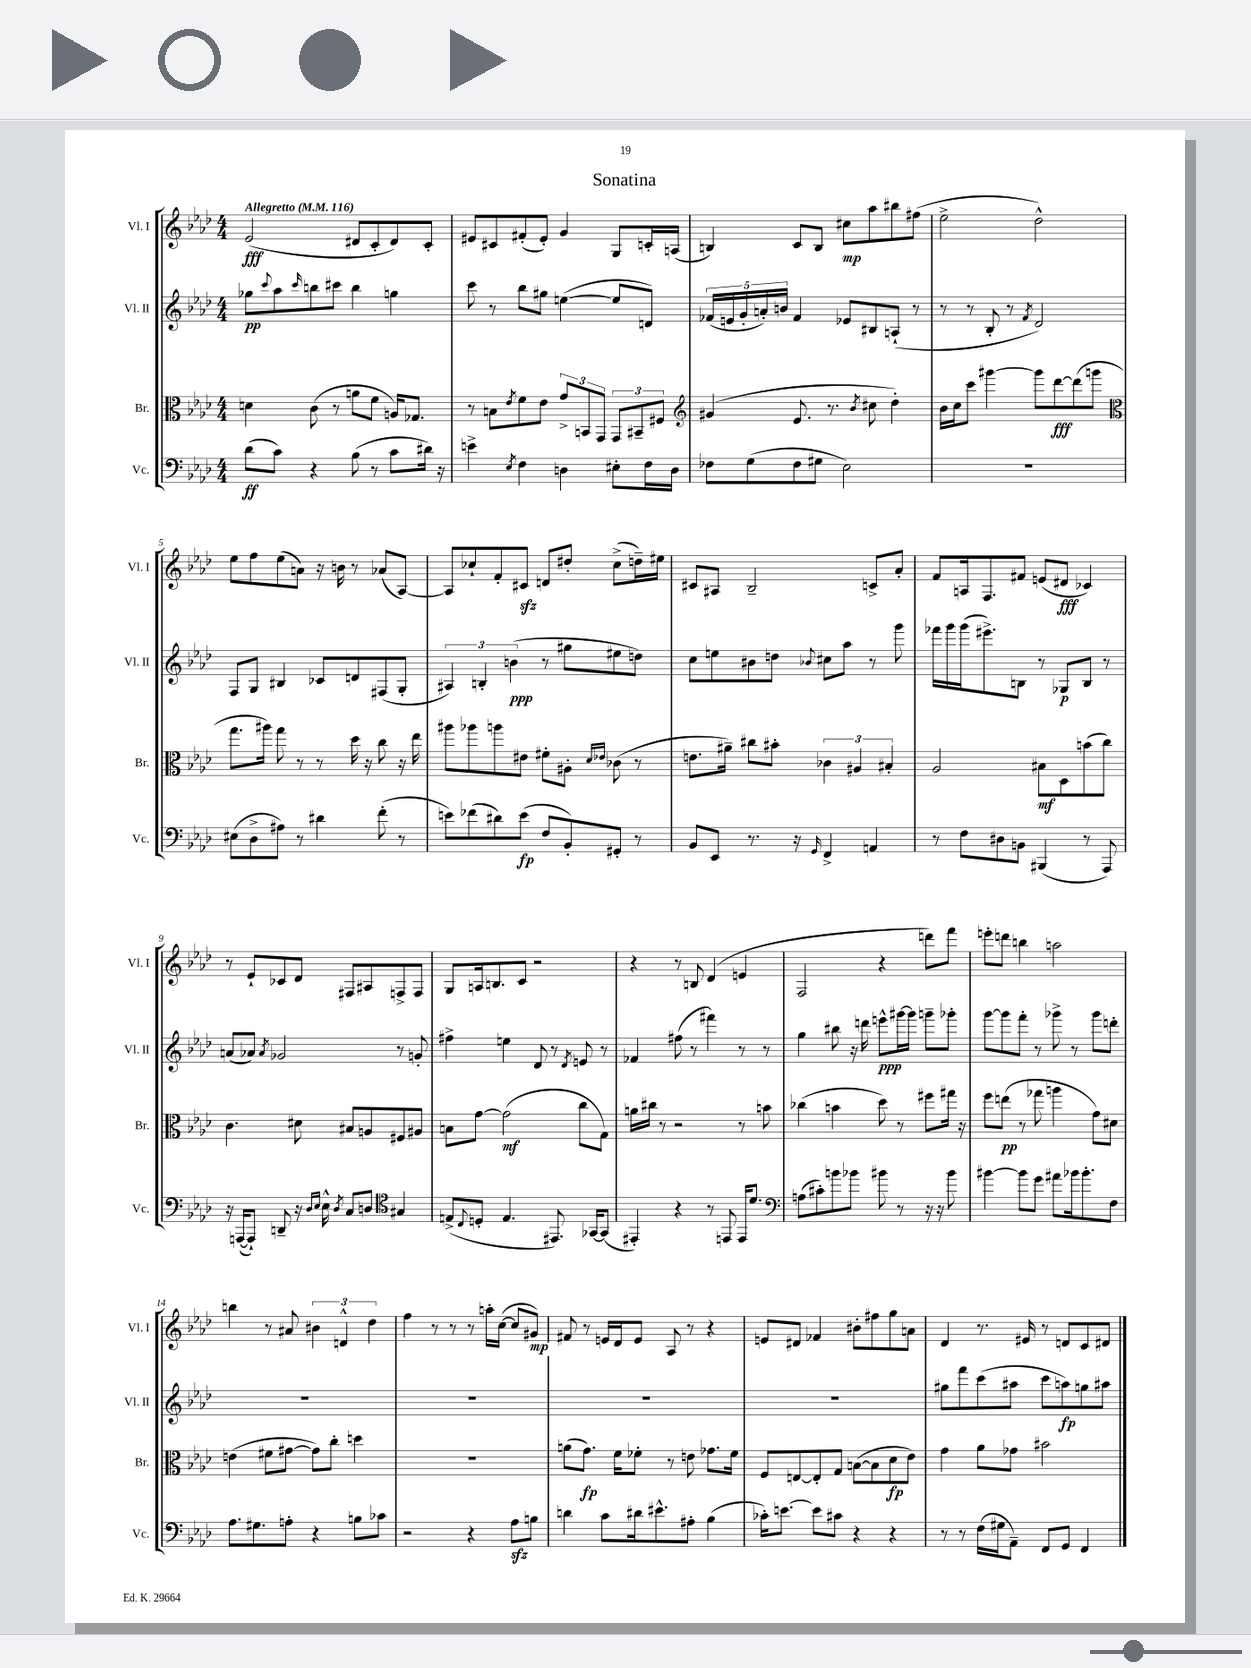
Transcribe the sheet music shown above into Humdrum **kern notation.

**kern	**dynam	**kern	**dynam	**kern	**dynam	**kern	**dynam
*part4	*part4	*part3	*part3	*part2	*part2	*part1	*part1
*staff4	*staff4	*staff3	*staff3	*staff2	*staff2	*staff1	*staff1
*I"Vc.	*	*I"Br.	*	*I"Vl. II	*	*I"Vl. I	*
*I'Vc.	*	*I'Br.	*	*I'Vl. II	*	*I'Vl. I	*
*clefF4	*	*clefC3	*	*clefG2	*	*clefG2	*
*k[b-e-a-d-]	*	*k[b-e-a-d-]	*	*k[b-e-a-d-]	*	*k[b-e-a-d-]	*
*M4/4	*	*M4/4	*	*M4/4	*	*M4/4	*
*MM116	*	*MM116	*	*MM116	*	*MM116	*
=1	=1	=1	=1	=1	=1	=1	=1
!	!	!	!	!	!	!LO:TX:a:B:t=Allegretto	!
(8d-\L	ff	4dn\	.	8gg-X\L	pp	(2e-/	fff
.	.	.	.	8qqccc/	.	.	.
8c\J)	.	.	.	8aa-\	.	.	.
.	.	.	.	16qqccc/	.	.	.
4r	.	(8c\	.	8bbn\	.	.	.
.	.	8r	.	8ccc#X\J	.	.	.
(8B-\	.	8an\L	.	4bb\	.	8d#X/L	.
8r	.	8f\J	.	.	.	8c'/	.
8c\L	.	16An/KL)	.	4ggn\	.	8d#/)	.
.	.	8.G-X/J	.	.	.	.	.
16d#X\Jk)	.	.	.	.	.	8c'/J	.
16r	.	.	.	.	.	.	.
=2	=2	=2	=2	=2	=2	=2	=2
4en^\	.	8r	.	8ccc\	.	8e#X/L	.
.	.	8Bn\L	.	8r	.	8c#X/	.
8qE-/	.	8qe-/	.	.	.	.	.
4F\	.	8f\	.	8bb-\L	.	(8f#X'/	.
.	.	8e-\J	.	8gg#X\J	.	8e#'/J)	.
4Dn\	.	12g^/L	.	([4een\	.	4g/	.
.	.	12BBn/	.	.	.	.	.
.	.	12GG/J	.	.	.	.	.
8E#X'\L	.	12GG/L	.	8ee/L]	.	8G/L	.
.	.	12BB#X~/	.	.	.	.	.
16F\L	.	.	.	8dn/J)	.	16cn'/L	.
.	.	12F#X/J	.	.	.	.	.
16D\JJ	.	.	.	.	.	(16An/JJ	.
=3	=3	=3	=3	=3	=3	=3	=3
*	*	*clefG2	*	*	*	*	*
8F-X\L	.	(4g#X/	.	(20f-X/LL	.	4Bn/)	.
.	.	.	.	20en/	.	.	.
.	.	.	.	20g'/	.	.	.
(8G\	.	.	.	.	.	.	.
.	.	.	.	20an'/)	.	.	.
.	.	.	.	20bn/JJ	.	.	.
8F-\	.	8.e-/	.	4f-/	.	8c/L	.
8G#X\J	.	.	.	.	.	8B/J	.
.	.	8.r	.	.	.	.	.
2E-\)	.	.	.	8e-X/L	.	8cc#X\L	mp
.	.	8qb-/	.	.	.	.	.
.	.	8cc#X\	.	8B#X/	.	8aa-\	.
.	.	4dd-'\)	.	(8An`/J	.	8bb#X\	.
.	.	.	.	8r	.	(8ff#X\J	.
=4	=4	=4	=4	=4	=4	=4	=4
1r	.	16b-\LL	.	8r	.	2ee-^\	.
.	.	16cc\J	.	.	.	.	.
.	.	8ccc\J	.	8r	.	.	.
.	.	[4ggg#X\	.	8B-'/	.	.	.
.	.	.	.	8r	.	.	.
.	.	.	.	8qf/	.	.	.
.	.	8ggg#\L]	.	2d-/)	.	2dd-^^\)	.
.	.	[8ddd-\	fff	.	.	.	.
.	.	(8ddd-\]	.	.	.	.	.
.	.	8gggn\J	.	.	.	.	.
!!LO:LB:g=z
=5	=5	=5	=5	=5	=5	=5	=5
*	*	*clefC3	*	*	*	*	*
(8E#X\L	.	8.gg\L	.	8F/L	.	8ee-\L	.
8D-^\	.	.	.	8G/J	.	8ff\	.
.	.	16aa#X\Jk)	.	.	.	.	.
8A#X\J)	.	8gg\	.	4B#X/	.	(8ee-\	.
8r	.	8r	.	.	.	8an\J)	.
4d#X\	.	8r	.	8c-X/L	.	16r	.
.	.	.	.	.	.	16bn\	.
.	.	16dd-\	.	8dn/	.	8r	.
.	.	16r	.	.	.	.	.
(8f'\	.	8cc\	.	(8F#X/	.	(8a-X/L	.
8r	.	16r	.	8G'/J	.	[8A-/J)	.
.	.	16ee-\	.	.	.	.	.
=6	=6	=6	=6	=6	=6	=6	=6
8en\L)	.	8aa#X\L	.	6A#X/)	.	8A-/L]	.
(8f-X\	.	8aa-X\	.	.	.	8cc-X`/	.
.	.	.	.	6Bn'/	.	.	.
8d#X\)	.	8aan\	.	.	.	8f'/	.
.	.	.	.	(6bn\	ppp	.	.
(8e\J	fp	8e#X\J	.	.	.	8c#Xzz/J	.
8F/L	.	8f#X'\L	.	8r	.	8dn/L	.
8BB-'/)	.	8A#X'\J	.	8gg#X\L	.	8dd#X'/J	.
.	.	16qqd-/LL	.	.	.	.	.
.	.	16qqe-X/JJ	.	.	.	.	.
8GG#X'/J	.	(8c-X\	.	8ee#X\	.	(8cc-^\L	.
8r	.	8r	.	8ddn\J)	.	16ddn~\L)	.
.	.	.	.	.	.	16ee#X\JJ	.
=7	=7	=7	=7	=7	=7	=7	=7
8BB-/L	.	8.en\L	.	8cc\L	.	8c#X/L	.
8EE-/J	.	.	.	8een\	.	8A#X/J	.
.	.	16a#X~\Jk)	.	.	.	.	.
8.r	.	8cc#X\L	.	8b#X\	.	2B-~/	.
.	.	8b#X'\J	.	8ddn\J	.	.	.
16r	.	.	.	.	.	.	.
16qqGG/	.	.	.	8qqb-X/	.	.	.
4FF^/	.	6c-X\	.	8cc#X\L	.	.	.
.	.	.	.	8aa-\J	.	.	.
.	.	6A#X/	.	.	.	.	.
4AAn/	.	.	.	8r	.	8cn^/L	.
.	.	6B#X'/	.	.	.	.	.
.	.	.	.	8ggg\	.	8a-'/J	.
=8	=8	=8	=8	=8	=8	=8	=8
8r	.	2A-/	.	16fff-X\LL	.	8f/L	.
.	.	.	.	16ggg\	.	.	.
8F\L	.	.	.	(16ggg\J	.	16An/k	.
.	.	.	.	8.eee#X^\)	.	8.F/	.
8D#X\	.	.	.	.	.	.	.
8BBn\J	.	.	.	8Bn\J	.	8f#X/J	.
(4BBB#X/	.	8B#X\L	mf	8r	.	(8en/L	.
.	.	8D-\	.	8G-X/L	p	8d#X/J	fff
8r	.	(8bn\	.	8B/J	.	4c-X/)	.
8AAA-/)	.	8cc\J)	.	8r	.	.	.
!!LO:LB:g=z
=9	=9	=9	=9	=9	=9	=9	=9
16r	.	4.c\	.	(8an/L	.	8r	.
([16AAAn/KL	.	.	.	.	.	.	.
8AAA`/J])	.	.	.	8a-X/J)	.	8e-`/L	.
.	.	.	.	8qa-/	.	.	.
8DDn~/	.	.	.	2g-X/	.	8c-X/	.
16r	.	8d#X\	.	.	.	8d-/J	.
16qqD-/LL	.	.	.	.	.	.	.
16qqE-/JJ	.	.	.	.	.	.	.
16E-^^\	.	.	.	.	.	.	.
8qD-/	.	.	.	.	.	.	.
8C/L	.	8B#X/L	.	.	.	8F#X/L	.
8Dn/J	.	8An/	.	.	.	8A#X/	.
*clefC4	*	*	*	*	*	*	*
4G#X/	.	8F#X/	.	8r	.	8Fn^/	.
.	.	8A#X/J	.	8gn'/	.	8F/J	.
=10	=10	=10	=10	=10	=10	=10	=10
(8En^/L	.	8Bn\L	.	4ff#X^\	.	8G/L	.
8qqC/	.	.	.	.	.	.	.
8Dn'/J	.	[8g\J	.	.	.	16An/k	.
.	.	.	.	.	.	8.Bn/	.
4.E/	.	(2g\]	mf	4een\	.	.	.
.	.	.	.	.	.	8c/J	.
.	.	.	.	8d-/	.	2r	.
8.EE#X/)	.	.	.	8r	.	.	.
.	.	.	.	8qd-/	.	.	.
.	.	8cc\L	.	8en/	.	.	.
[16GG-X/KL	.	.	.	.	.	.	.
(8GG-/J]	.	8G\J)	.	8r	.	.	.
=11	=11	=11	=11	=11	=11	=11	=11
4EE#X'/)	.	16an\LL	.	4f-X/	.	4r	.
.	.	16cc#X\JJ	.	.	.	.	.
.	.	8r	.	.	.	.	.
4r	.	2r	.	(8ff#X\	.	8r	.
.	.	.	.	8r	.	8Bn/	.
8r	.	.	.	4fff#X\)	.	(4d-/	.
8EEn/	.	.	.	.	.	.	.
16EE/KL	.	8r	.	8r	.	4en/	.
8.d-/J	.	.	.	.	.	.	.
.	.	8bn\	.	8r	.	.	.
=12	=12	=12	=12	=12	=12	=12	=12
*clefF4	*	*	*	*	*	*	*
(8An\L	.	(4cc-X\	.	4gg\	.	2F/	.
8c#X'\)	.	.	.	.	.	.	.
8bn\	.	4bn\	.	8bb#X\	.	.	.
8b-X\J	.	.	.	16r	.	.	.
.	.	.	.	16dddn\	.	.	.
8b#X\	.	8dd-\)	.	8eeen^^\L	ppp	4r	.
8r	.	8r	.	[16ggg#X\L	.	.	.
.	.	.	.	16ggg#\JJ]	.	.	.
16r	.	8ff#X\L	.	8gggn~\L	.	8dddn\L)	.
16r	.	.	.	.	.	.	.
8b#\	.	16gg#X\Jk	.	8ggg-X'\J	.	8fff\J	.
.	.	16r	.	.	.	.	.
=13	=13	=13	=13	=13	=13	=13	=13
[4b#X\	.	8ff\L	.	[8ggg\L	.	8eeen'\L	.
.	.	(8een\J	pp	8ggg\]	.	8dddn\J	.
8b#\L]	.	8r	.	8fff'\J	.	4bbn\	.
8g\J	.	8gg-X\	.	8r	.	.	.
8a#X\L	.	4aan\	.	8ggg-X^\	.	2aan\	.
16b-X\k	.	.	.	8r	.	.	.
8.b-'\	.	.	.	.	.	.	.
.	.	8g\L)	.	8ggg-\L	.	.	.
8F\J	.	8d#X\J	.	8dddn'\J	.	.	.
!!LO:LB:g=z
=14	=14	=14	=14	=14	=14	=14	=14
8.A-\L	.	(4en\	.	1r	.	4bbn\	.
8.G#X\	.	.	.	.	.	.	.
.	.	8f#X\L	.	.	.	8r	.
8An'\J	.	[8g#X\J	.	.	.	8a#X/	.
4r	.	8g#\L])	.	.	.	6b#X\	.
.	.	8cc'\J	.	.	.	.	.
.	.	.	.	.	.	6dn^^/	.
8Bn\L	.	4ddn\	.	.	.	.	.
.	.	.	.	.	.	6dd-\	.
8c-X\J	.	.	.	.	.	.	.
=15	=15	=15	=15	=15	=15	=15	=15
2r	.	1r	.	1r	.	4ff\	.
.	.	.	.	.	.	8r	.
.	.	.	.	.	.	8r	.
4r	.	.	.	.	.	8r	.
.	.	.	.	.	.	16aan'\LL	.
.	.	.	.	.	.	([16cc\JJ	.
8A-zz\L	.	.	.	.	.	8cc/L]	.
8Bn\J	.	.	.	.	.	8g#X/J)	mp
=16	=16	=16	=16	=16	=16	=16	=16
4dn\	.	(8an\L	.	1r	.	8f#X/	.
.	.	8.g\J)	fp	.	.	8r	.
8c\L	.	.	.	.	.	16en/LL	.
.	.	16f\KL	.	.	.	16d-/J	.
16d#X\k	.	8f-X'\J	.	.	.	8e/J	.
8.e#X^^\	.	.	.	.	.	.	.
.	.	8r	.	.	.	8A-/	.
8A#X'\J	.	8en\	.	.	.	8r	.
(4B-\	.	8.g-X\L	.	.	.	4r	.
.	.	16f-\Jk	.	.	.	.	.
=17	=17	=17	=17	=17	=17	=17	=17
16c-X'\KL)	.	8F/L	.	1r	.	8en/L	.
[8.en\J	.	.	.	.	.	.	.
.	.	[8En/	.	.	.	8d#X/J	.
8e\L]	.	8E'/]	.	.	.	4f-X/	.
8c#X\J	.	8G/J	.	.	.	.	.
4r	.	([8Bn\L	.	.	.	8b#X'\L	.
.	.	8B\]	.	.	.	8ff#X\	.
4r	.	8d-\	fp	.	.	8gg\	.
.	.	8e-\J)	.	.	.	8an\J	.
=18	=18	=18	=18	=18	=18	=18	=18
8r	.	4g\	.	8gg#X\L	.	4d-/	.
8r	.	.	.	8fff\	.	.	.
(16F\LL	.	8a-\L	.	(8ccc\	.	8.r	.
16G#X\J	.	.	.	.	.	.	.
8AA-~\J)	.	8g-X\J	.	8aa#X\J	.	.	.
.	.	.	.	.	.	16e#X/	.
8FF/L	.	2b#X\	.	8ccc\L	.	8r	.
8GG/J	.	.	.	8aan\)	fp	8dn/L	.
4FF/	.	.	.	8ggn\	.	8c/	.
.	.	.	.	8aa#X\J	.	8d#X/J	.
==	==	==	==	==	==	==	==
*-	*-	*-	*-	*-	*-	*-	*-
